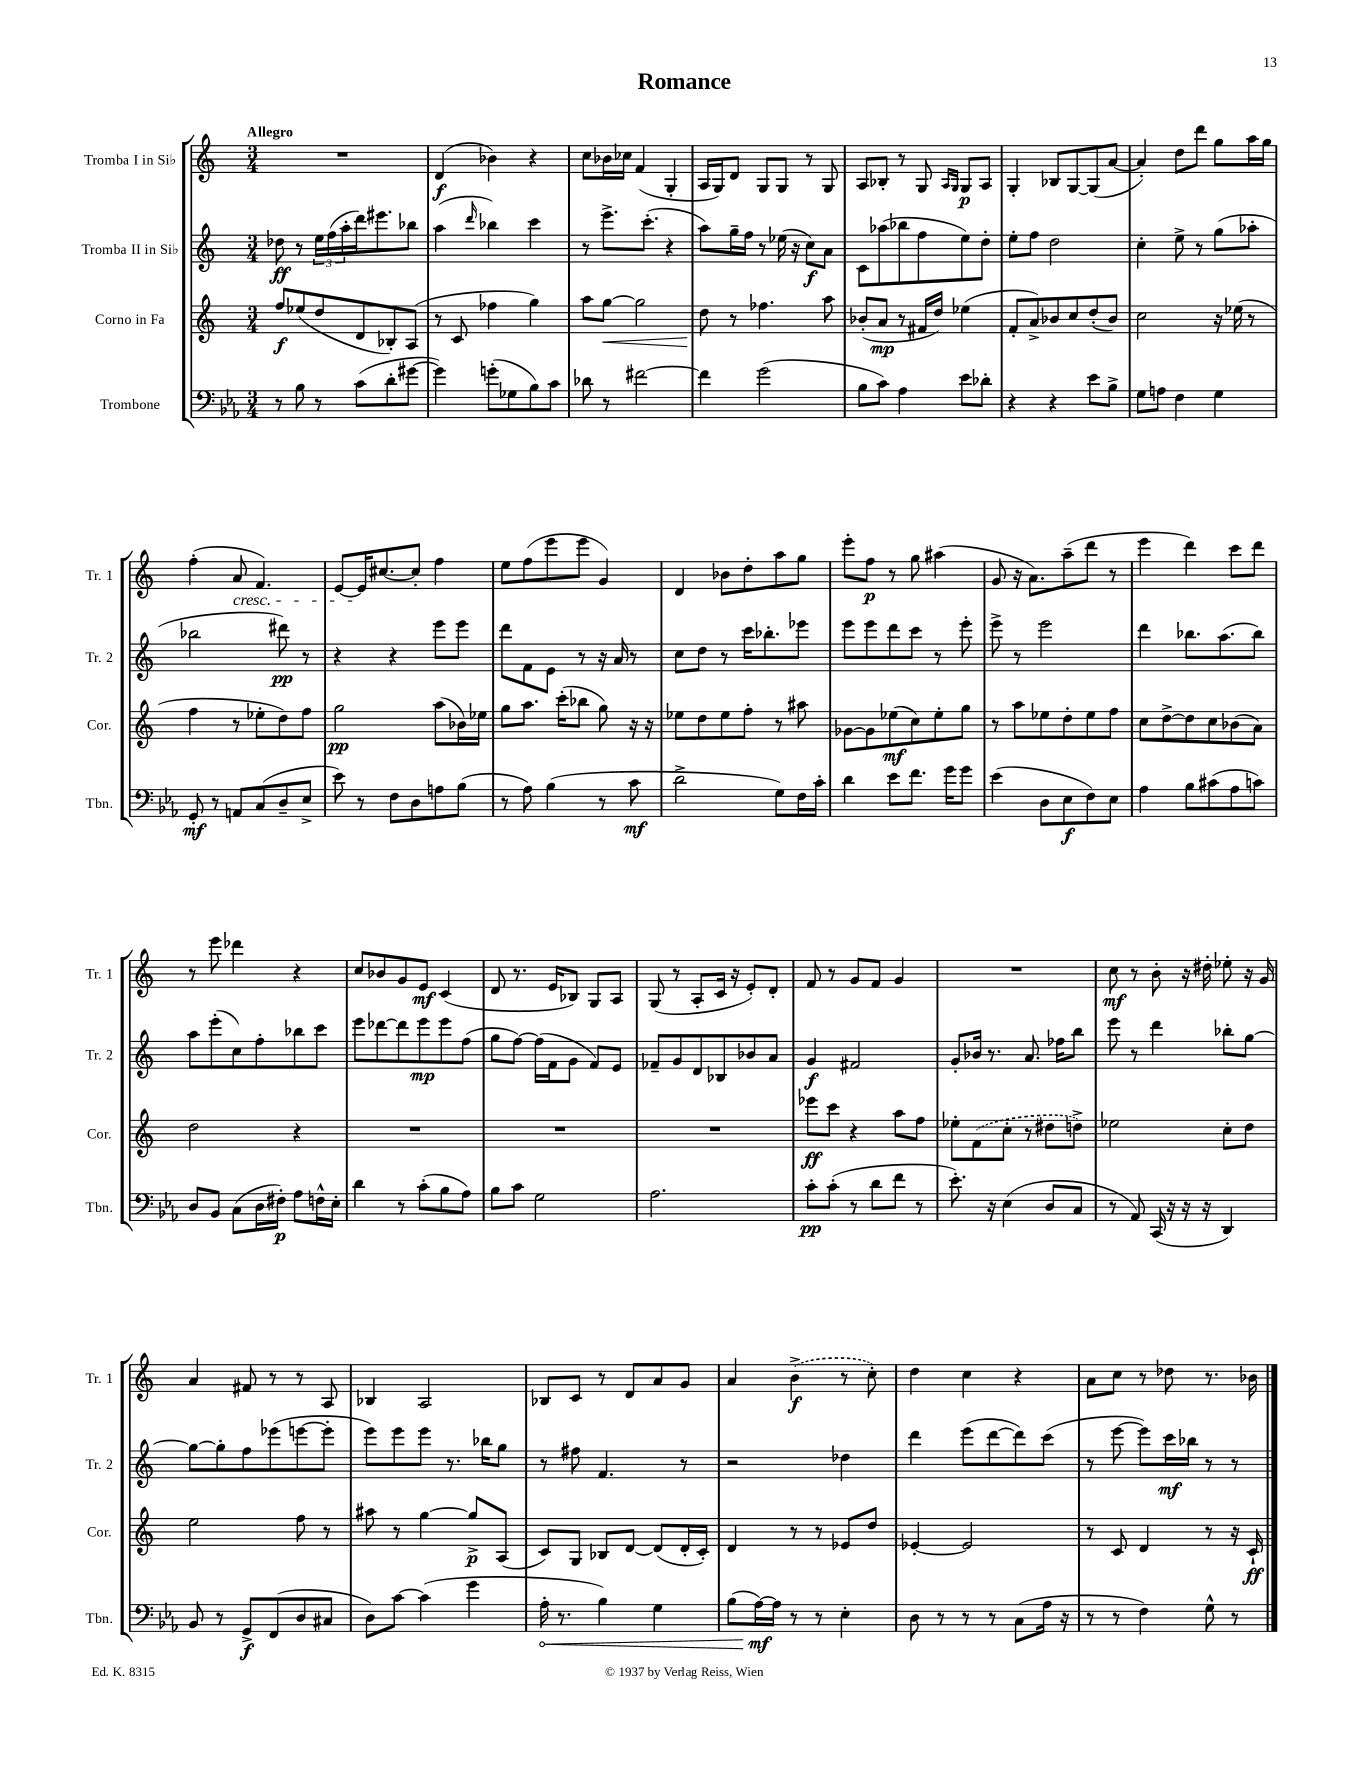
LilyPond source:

\header { title = "Romance" }
<<
\new StaffGroup <<
\new Staff = "s0" \with { instrumentName = "Tromba I in Sib" shortInstrumentName = "Tr. 1" } {
    \clef treble \key c \major \numericTimeSignature \time 3/4 \tempo "Allegro"
    R2. |
    d'4\f( bes'4) r4 |
    c''8 bes'16 ces''16 f'4( g4-. |
    a16 g16) d'8 g8 g8 r8 g8 |
    a8 bes8-. r8 g8 \grace { a16 g16 } g8\p a8 |
    g4-. bes8 g8~ g8( a'8~ |
    a'4-.) d''8 d'''8 g''8 a''16 g''16 |
    f''4-.( a'8\cresc f'4.) |
    e'8~ e'16\! cis''8.~ cis''8-. f''4 |
    e''8 f''8( e'''8 e'''8 g'4) |
    d'4 bes'8 d''8-. a''8 g''8 |
    e'''8-. f''8\p r8 g''8 ais''4( |
    g'8 r16 a'8.) a''8--( d'''8 r8 |
    e'''4 d'''4) c'''8 d'''8 |
    r8 e'''8 des'''4 r4 |
    c''8 bes'8 g'8 e'8\mf c'4( |
    d'8 r8. e'16 bes8) g8 a8 |
    g8( r8 a8-. c'16 r16 e'8-.) d'8-. |
    f'8 r8 g'8 f'8 g'4 |
    R2. |
    c''8\mf r8 b'8-. r16 dis''16-. ees''8-. r16 g'16 |
    a'4 fis'8 r8 r8 a8 |
    bes4 a2 |
    bes8 c'8 r8 d'8 a'8 g'8 |
    a'4 \once \slurDashed b'4->\f( r8 c''8-.) |
    d''4 c''4 r4 |
    a'8 c''8 r8 des''8 r8. bes'16 \bar "|." |
}
\new Staff = "s1" \with { instrumentName = "Tromba II in Sib" shortInstrumentName = "Tr. 2" } {
    \clef treble \key c \major \numericTimeSignature \time 3/4
    des''8\ff r8 \tuplet 3/2 { e''16 f''16( a''16-. } d'''16) eis'''8. bes''8 |
    a''4( \grace { d'''16 } bes''4) c'''4 |
    r8 e'''8.-> c'''8.-.( r4 |
    a''8) g''16-- f''16 r8 ees''16( r16 c''8\f) a'8 |
    c'8 aes''8( bes''8 f''8 e''8) d''8-. |
    e''8-. f''8 d''2 |
    c''4-. e''8-> r8 g''8( aes''8-. |
    bes''2 dis'''8\pp) r8 |
    r4 r4 e'''8 e'''8 |
    d'''8 f'8 e'8 r8 r16 a'16 r8 |
    c''8 d''8 r8 c'''16 bes''8.-. ees'''8 |
    e'''8 e'''8 d'''8 c'''8 r8 e'''8-. |
    e'''8-> r8 e'''2 |
    d'''4 bes''8. a''8.( bes''8) |
    a''8 e'''8-.( c''8) f''8-. bes''8 c'''8 |
    e'''8 des'''8~ des'''8 e'''8\mp e'''8 f''8( |
    g''8 f''8~) f''16( f'16 g'8 f'8) e'8 |
    fes'8-- g'8 d'8 bes8 bes'8 a'8 |
    g'4\f fis'2 |
    g'8-. bes'16 r8. a'8. fes''16 b''8 |
    e'''8 r8 d'''4 bes''8-. g''8~ |
    g''8~ g''8-. f''8 ees'''8( e'''8~ e'''8-. |
    e'''8) e'''8 e'''8 r8. bes''16 g''8 |
    r8 fis''8 f'4. r8 |
    r2 des''4 |
    d'''4 e'''8( d'''8~ d'''8) c'''8( |
    r8 e'''8~ e'''8) c'''16\mf bes''16 r8 r8 \bar "|." |
}
\new Staff = "s2" \with { instrumentName = "Corno in Fa" shortInstrumentName = "Cor." } {
    \clef treble \key c \major \numericTimeSignature \time 3/4
    f''8\f ees''8( d''8 d'8 bes8-.) a8( |
    r8 c'8 fes''4 g''4) |
    a''8 g''8~\< g''2 |
    d''8\! r8 fes''4. a''8 |
    bes'8-.( a'8\mp r8 fis'16 d''16) ees''4( |
    f'8-. a'8->) bes'8 c''8 d''8-.( bes'8) |
    c''2 r16 ees''16( r8 |
    f''4 r8 ees''8-. d''8) f''8 |
    g''2\pp a''8( bes'16) ees''16 |
    g''8 a''8. c'''16-.( bes''8 g''8) r16 r16 |
    ees''8 d''8 ees''8 f''8-. r8 ais''8 |
    ges'8~ ges'8 ees''8\mf( c''8) ees''8-. g''8 |
    r8 a''8 ees''8 d''8-. ees''8 f''8 |
    c''8 d''8~-> d''8 c''8 bes'8( a'8) |
    d''2 r4 |
    R2. |
    R2. |
    R2. |
    ees'''8\ff c'''8 r4 a''8 f''8 |
    ees''8-. \once \slurDashed f'8( c''8-. r8 dis''8 d''8->) |
    ees''2 c''8-. d''8 |
    e''2 f''8 r8 |
    ais''8 r8 g''4~ g''8->\p a8( |
    c'8) g8 bes8 d'8~ d'8( d'16-. c'16-.) |
    d'4 r8 r8 ees'8 d''8 |
    ees'4~-. ees'2 |
    r8 c'8 d'4 r8 r16 c'16-!\ff \bar "|." |
}
\new Staff = "s3" \with { instrumentName = "Trombone" shortInstrumentName = "Tbn." } {
    \clef bass \key ees \major \numericTimeSignature \time 3/4
    r8 bes8 r8 c'8( d'8-. gis'8~ |
    gis'4) g'8-.( ges8 bes8) c'8 |
    des'8 r8 fis'2~ |
    fis'4 g'2( |
    bes8 c'8) aes4 ees'8 des'8-. |
    r4 r4 ees'8 bes8-> |
    g8 a8 f4 g4 |
    g,8-.\mf r8 a,8 c8( d8-- ees8-> |
    ees'8) r8 f8 d8 a8 bes8( |
    r8 aes8) bes4( r8 c'8\mf |
    d'2-> g8) f16 c'16-. |
    d'4 ees'8 f'8. g'16 g'8 |
    ees'4( d8 ees8\f f8) ees8 |
    aes4 bes8 cis'8( aes8 c'8) |
    d8 bes,8 c8( d16 fis16-.\p) aes8 f16-^ ees16-. |
    d'4 r8 c'8-.( bes8 aes8) |
    bes8 c'8 g2 |
    aes2. |
    c'8-.\pp c'8-.( r8 d'8 f'8 r8 |
    ees'8.-.) r16 ees4( d8 c8 |
    r8 aes,8) c,16( r16 r16 r16 d,4) |
    bes,8 r8 g,8->\f f,8( d8 cis8 |
    d8) c'8~ c'4( g'4 |
    \once \override Hairpin.circled-tip = ##t aes16-.\< r8. bes4) g4 |
    bes8( aes16~\mf\!) aes16 r8 r8 ees4-. |
    d8 r8 r8 r8 c8( aes16 r16 |
    r8 r8 f4) g8-^ r8 \bar "|." |
}
>>
>>
\layout { \context { \Score \remove "Bar_number_engraver" } }
